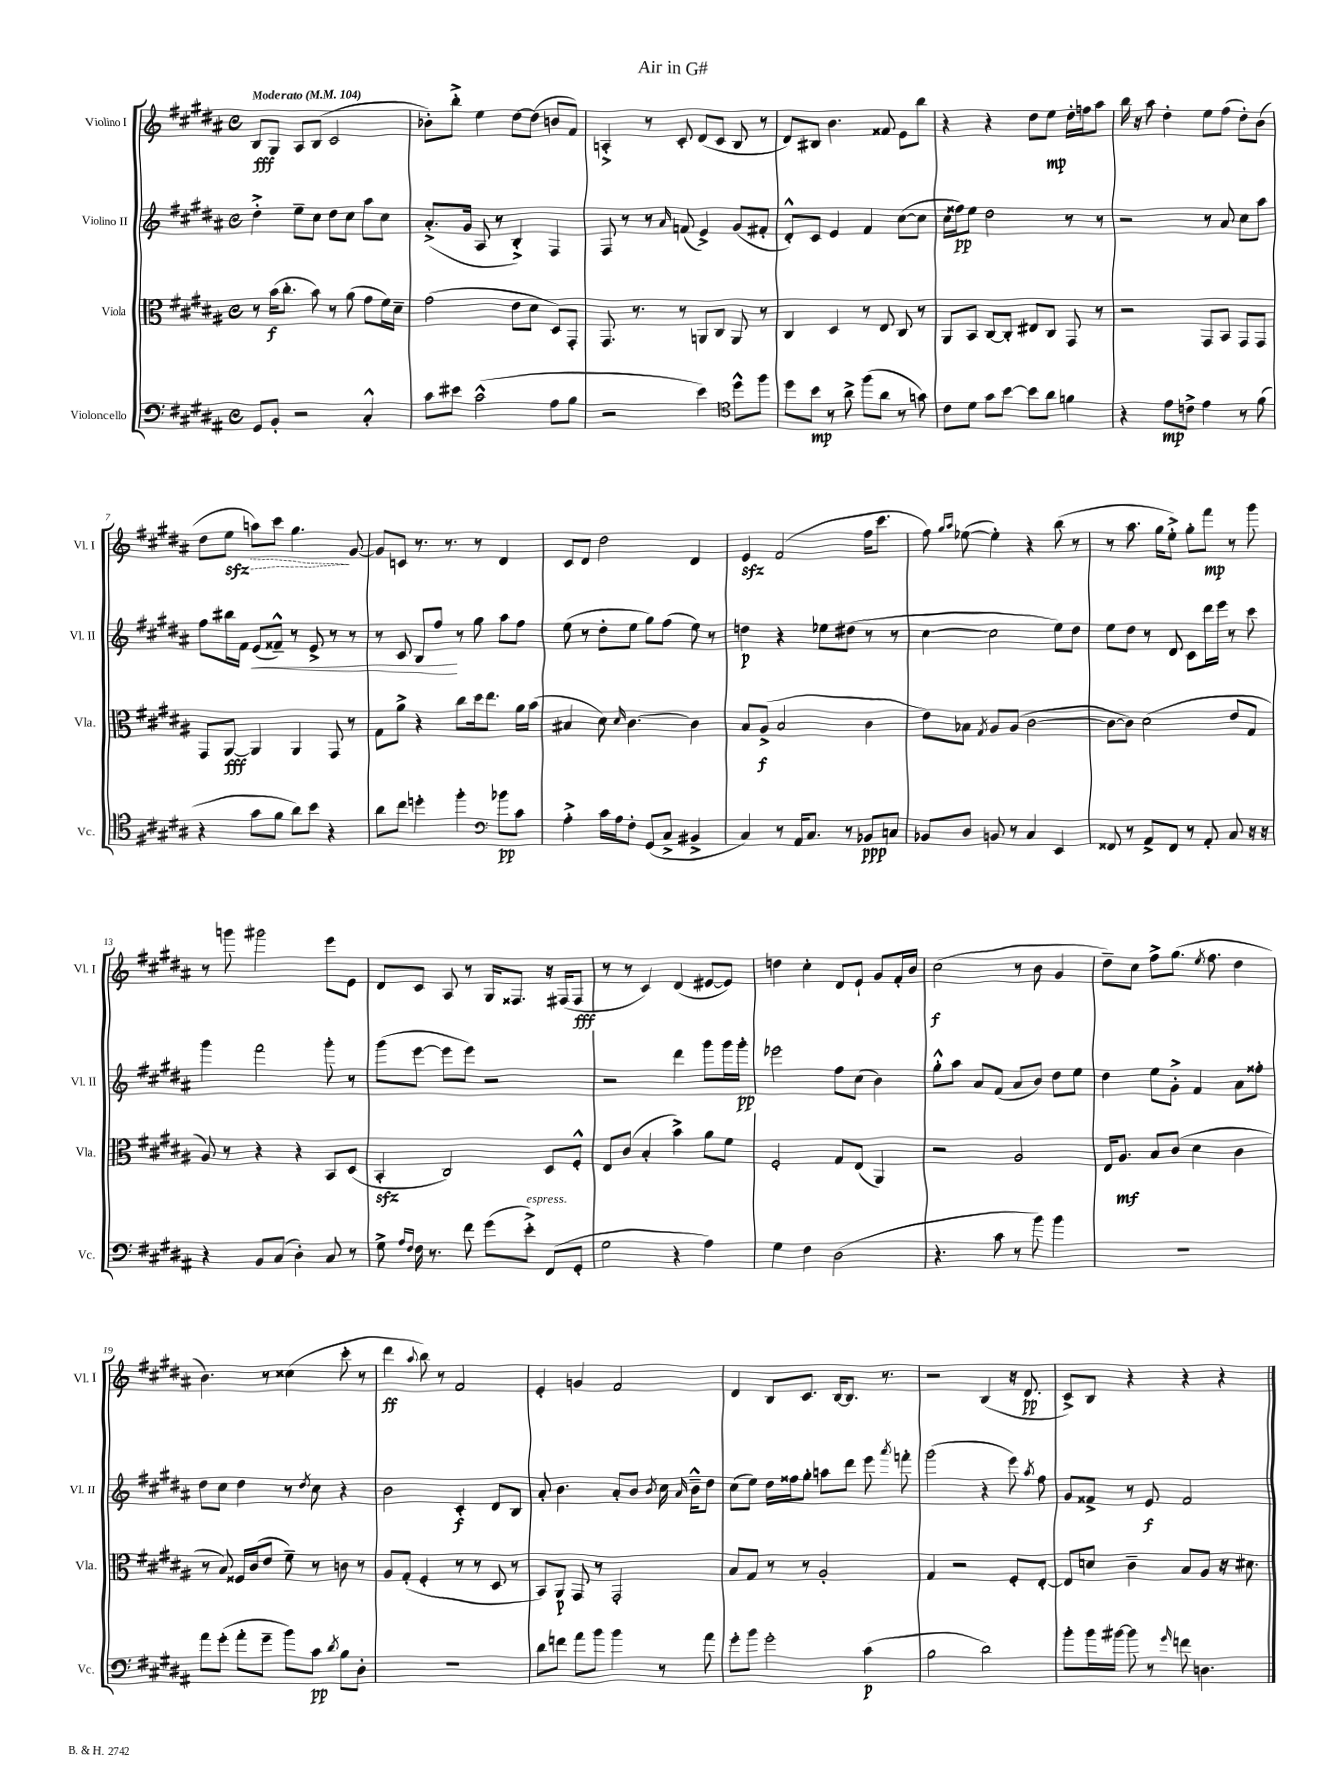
\header { title = "Air in G#" }
<<
\new StaffGroup <<
\new Staff = "s0" \with { instrumentName = "Violino I" shortInstrumentName = "Vl. I" } {
    \clef treble \key b \major \defaultTimeSignature \time 4/4 \tempo "Moderato" 4 = 104
    \autoBeamOff b8[\fff gis8] ais8[ b8]( cis'2 |
    bes'8[-.) b''8]-.-> e''4 dis''8[~ dis''8]( b'8[ fis'8]) |
    a4-.-> r8 cis'8-. dis'8[( cis'8] b8 r8 |
    dis'8[) bis8] b'4. fisis'8 e'8[ b''8] |
    r4 r4 dis''8[ e''8]\mp dis''16[-. f''16 ais''8] |
    b''16 r16 ais''8 dis''4-. e''8[ fis''8]( dis''8[-.) b'8]( |
    dis''8[ \once \override Hairpin.style = #'dashed-line e''8]\sfz\> a''8[) cis'''8] gis''4.\! gis'8~ |
    gis'8[ c'8] r8. r8. r8 dis'4 |
    cis'8[ dis'8] dis''2 dis'4 |
    e'4\sfz fis'2( fis''16[ cis'''8.] |
    fis''8) \grace { gis''16[ ais''16] } ees''8~( ees''4-.) r4 b''8( r8 |
    r8 ais''8. gis''16[ e''8]-.->) gis''8[-. fis'''8]\mp r8 gis'''8 |
    r8 g'''8 gis'''2 e'''8[ e'8] |
    dis'8[ cis'8] ais8 r8 gis16[ fisis8.] r16 fis16[( fis8]\fff |
    r8 r8 cis'4) dis'4( eis'8[~ eis'8]) |
    d''4 cis''4-. dis'8[ e'8]-! gis'8[ fis'16-. b'16] |
    cis''2\f( r8 b'8 gis'4 |
    dis''8[--) cis''8] fis''8[-> gis''8.]( \acciaccatura { e''8 } fis''8. dis''4 |
    b'4.) r8 cisis''4( cis'''8-. r8 |
    dis'''4\ff \appoggiatura { ais''8 } b''8) r8 fis'2 |
    e'4-. g'4 fis'2 |
    dis'4 b8[ cis'8.] b16[~ b8.] r8. |
    r2 b4( r16 dis'8.\pp |
    cis'8[->) b8] r4 r4 r4 \bar "|." |
}
\new Staff = "s1" \with { instrumentName = "Violino II" shortInstrumentName = "Vl. II" } {
    \clef treble \key b \major \defaultTimeSignature \time 4/4
    \autoBeamOff dis''4-.-> e''8[-- cis''8] dis''8[ cis''8] ais''8[ cis''8] |
    ais'8.[-.->( gis'16] ais8 r8 b4-.->) fis4 |
    fis8 r8 r8 \grace { ais'16 } f'8( e'4->) gis'8[( fis'8]-. |
    dis'8[-.-^) cis'8] e'4 fis'4 cis''8[~( cis''8] |
    cis''16[ fisis''16\pp) e''8] dis''2 r8 r8 |
    r2 r8 ais'8 cis''8[ ais''8] |
    fis''8[ bis''16 fis'16] e'8[\<( fisis'8]---^) r8 e'8-> r8 r8 |
    r8 cis'8 b8[ fis''8]\! r8 gis''8 ais''8[ fis''8] |
    e''8( r8 dis''8[-. e''8] gis''8[) fis''8]( e''8) r8 |
    d''4\p r4 ees''8[ dis''8]( r8 r8 |
    cis''4~ cis''2 e''8[) dis''8] |
    e''8[ dis''8] r8 dis'8 cis'8[ dis'''16 e'''16] r8 cis'''8 |
    gis'''4 fis'''2 gis'''8-. r8 |
    gis'''8[( e'''8]~ e'''8[ e'''8]) r2 |
    r2 dis'''4 gis'''8[ gis'''16 gis'''16]-.\pp |
    ees'''2 fis''8[ cis''8]( b'4) |
    gis''8[-.-^ ais''8] ais'8[ fis'8]( ais'8[ b'8]) dis''8[ e''8] |
    dis''4 e''8[ gis'8]-.-> fis'4 ais'8[ fisis''8]-. |
    dis''8[ cis''8] dis''4 r8 \acciaccatura { dis''8 } cis''8 r4 |
    b'2 cis'4-.\f dis'8[ b8] |
    ais'8-. b'4. ais'8[-. b'8] \acciaccatura { b'8 } cis''16 \grace { ais'16 } b'16[---^ dis''8] |
    cis''8[( e''8]) dis''16[ fisis''16 gis''8]-. a''8[ dis'''8] e'''8 \acciaccatura { ais'''8 } f'''8-. |
    gis'''2( r4 e'''8) \acciaccatura { ais''8 } fis''8 |
    gis'8[ fisis'8]-> r8 e'8\f fisis'2 \bar "|." |
}
\new Staff = "s2" \with { instrumentName = "Viola" shortInstrumentName = "Vla." } {
    \clef alto \key b \major \defaultTimeSignature \time 4/4
    \autoBeamOff r8 b'16[\f( cis''8.]-. b'8) r8 ais'8( gis'8[ fis'16) dis'16]-- |
    gis'2( e'8[ dis'8] dis8[) gis,8]-. |
    gis,8. r8. r8 a,8[ cis8] a,8 r8 |
    cis4 dis4 r8 e8 cis8 r8 |
    ais,8[ b,8] cis8[~ cis8]-. eis8[ cis8] gis,8 r8 |
    r2 gis,8[ b,8] gis,8[ gis,8] |
    gis,8[ ais,8]~\fff ais,4 ais,4 gis,8 r8 |
    gis8[ ais'8]-> r4 cis''8[ dis''16 e''8.] ais'16[ b'16]( |
    bis4 dis'8) \grace { dis'16 } cis'4.~ cis'4 |
    b8[ ais8]->\f( b2 cis'4 |
    e'8[) bes8] \acciaccatura { gis8 } ais8[ ais8]( cis'2~ |
    cis'8[~ cis'8]) dis'2( e'8[ gis8] |
    ais8) r8 r4 r4 b,8[ dis8]( |
    b,4-.\sfz cis2) dis8[ fis8]-.-^ |
    e8[ cis'8]( b4-. b'4->) ais'8[ fis'8] |
    fis2-. gis8[ e8]( ais,4) |
    r2 ais2 |
    e16[ ais8.]\mf b8[ cis'8]( dis'4 cis'4 |
    r8 b8) fisis16[ cis'16( e'8] fis'8--) r8 c'8 r8 |
    ais8[ gis8]-.( fis4-. r8 r8 dis8 r8 |
    b,8[) ais,8]\p gis,8 r8 gis,2-. |
    b8[ gis8] r8 r8 ais2-. |
    gis4 r2 fis8[-. e8]~-. |
    e8[ d'8] cis'4-- b8[ ais8] r16 dis'8. \bar "|." |
}
\new Staff = "s3" \with { instrumentName = "Violoncello" shortInstrumentName = "Vc." } {
    \clef bass \key b \major \defaultTimeSignature \time 4/4
    \autoBeamOff gis,8[ b,8]-. r2 cis4-.-^ |
    cis'8[ eis'8] cis'2-^( ais8[ b8] |
    r2 e'4) \clef tenor dis''8[-^ fis''8] |
    dis''8[ b'8]\mp r8 ais'8-> fis''8[( ais'8] r8 g'8) |
    cis'8[ dis'8] gis'8[ b'8]~ b'8[ ais'8] f'4 |
    r4 e'8[\mp c'8]-> e'4 r8 fis'8( |
    r4 gis'8[ fis'8] ais'8[) b'8] r4 |
    ais'8[ cis''8] d''4-. fis''4-. \clef bass bes'8[\pp cis'8] |
    ais4-.-> cis'16[ ais16 fis8]-. gis,8[( cis8]-> bis,4-> |
    cis4) r8 ais,16[ cis8.] r8 bes,8[\ppp c8] |
    bes,8[ dis8] b,8 r8 cis4 e,4 |
    fisis,8 r8 ais,8[-> fisis,8] r8 ais,8-. cis8 r16 r16 |
    r4 b,8[ cis8]( dis4-.) cis8 r8 |
    gis8-> \grace { ais16[ fis16] } fis16 r8. fis'8 gis'8[( e'8]-.->^\markup { \italic "espress." }) fis,8[( gis,8]-. |
    gis2 r4 ais4) |
    gis4 fis4 dis2( |
    r4. cis'8 r8 b'8) b'4 |
    R1 |
    ais'8[ gis'8]-.( ais'8[-. gis'8]-- b'8[) cis'8]\pp \acciaccatura { dis'8 } b8[ dis8]-. |
    R1 |
    dis'8[ f'8] ais'8[ b'8] b'4 r8 ais'8 |
    gis'8[-. b'8] gis'2-. cis'4\p( |
    b2 dis'2) |
    b'8[-. b'16 bis'16]~ bis'8 r8 \grace { gis'16 } f'8 d4. \bar "|." |
}
>>
>>
